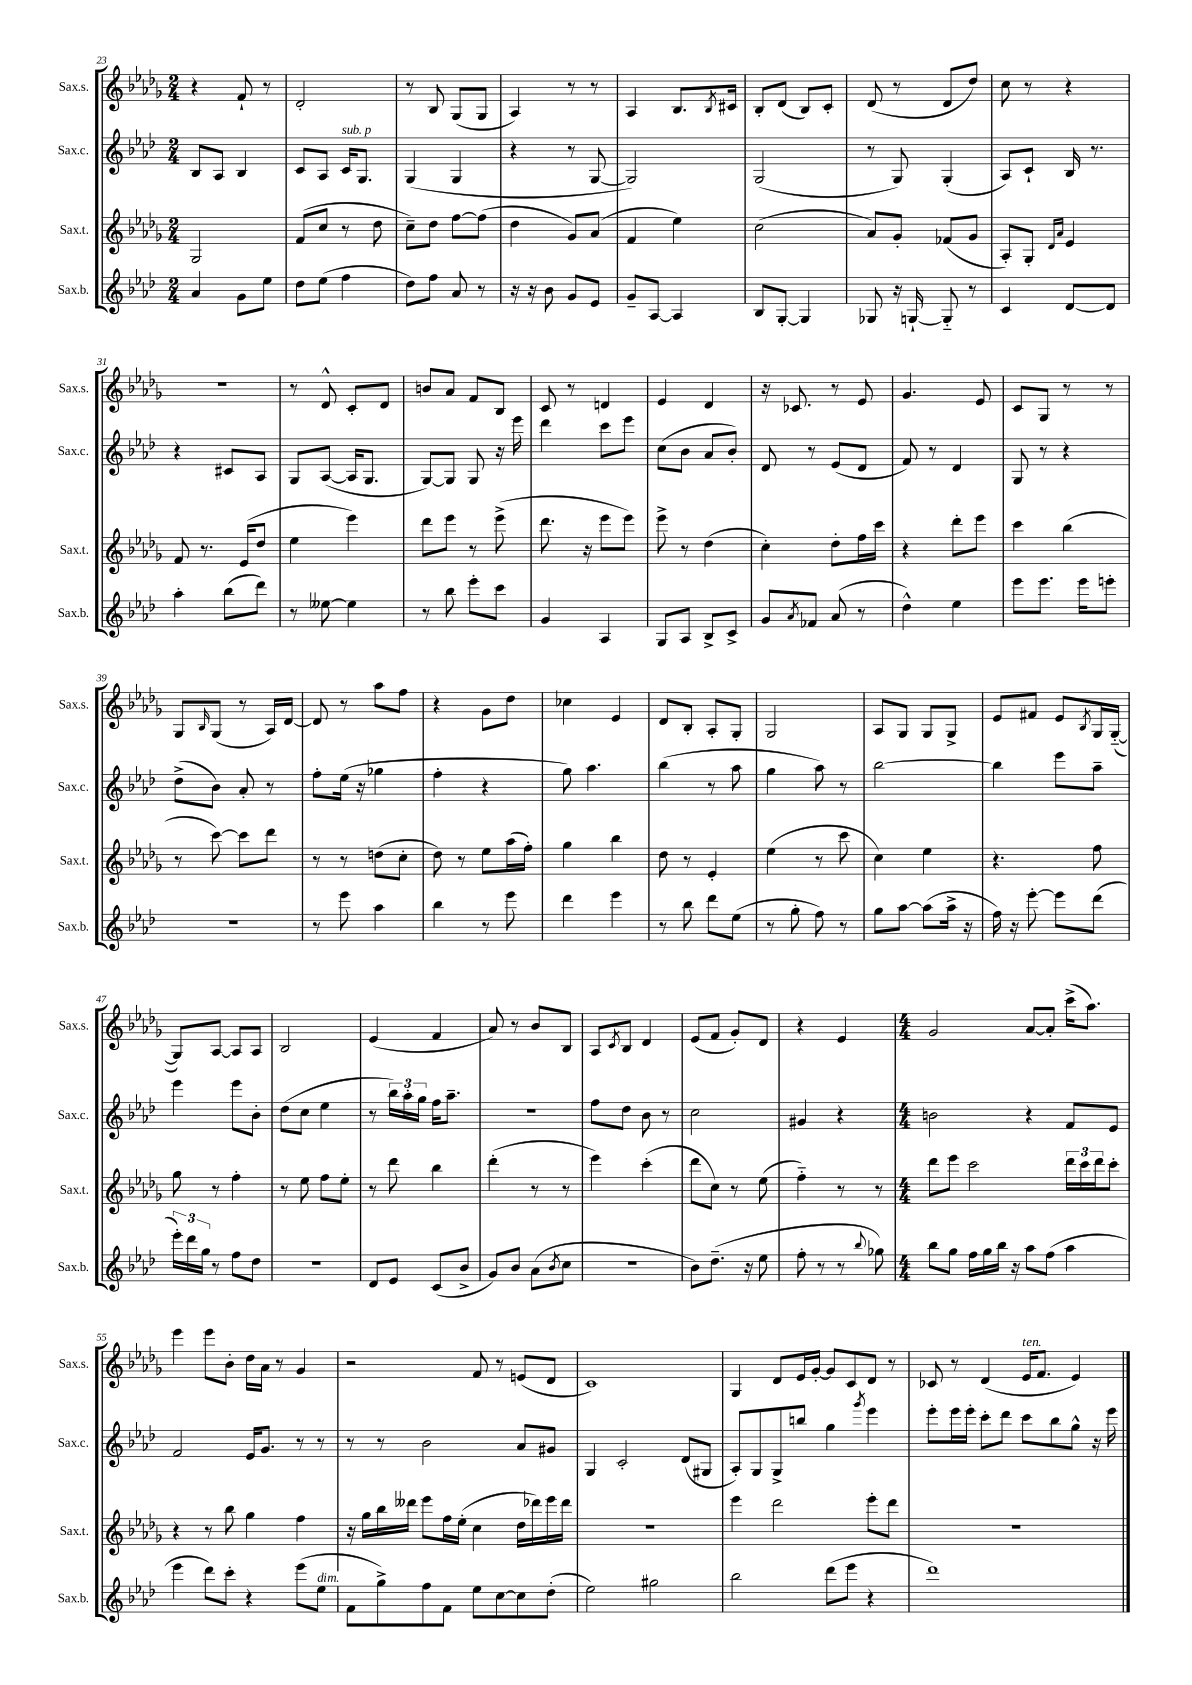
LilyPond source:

<<
\new StaffGroup <<
\new Staff = "s0" \with { instrumentName = "Sax.s." shortInstrumentName = "Sax.s." } {
    \clef treble \key des \major \numericTimeSignature \time 2/4
    r4 f'8-! r8 |
    des'2-. |
    r8 bes8 ges8( ges8 |
    aes4) r8 r8 |
    aes4 bes8. \acciaccatura { bes8 } cis'16 |
    bes8-. des'8( bes8) c'8-. |
    des'8( r8 des'8 des''8) |
    c''8 r8 r4 |
    r2 |
    r8 des'8-^ c'8-. des'8 |
    b'8 aes'8 f'8 bes8 |
    c'8 r8 d'4 |
    ees'4 des'4 |
    r16 ces'8. r8 ees'8 |
    ges'4. ees'8 |
    c'8 ges8 r8 r8 |
    ges8 \grace { bes16 } ges8( r8 aes16) des'16~ |
    des'8 r8 aes''8 f''8 |
    r4 ges'8 des''8 |
    ces''4 ees'4 |
    des'8 bes8-. aes8-. ges8-. |
    ges2 |
    aes8 ges8 ges8 ges8-> |
    ees'8 fis'8 ees'8 \acciaccatura { bes8 } ges16 ges16~-_( |
    ges8) aes8~ aes8 aes8 |
    bes2 |
    ees'4( f'4 |
    aes'8) r8 bes'8 bes8 |
    aes8 \acciaccatura { c'8 } bes8 des'4 |
    ees'8( f'8 ges'8-.) des'8 |
    r4 ees'4 |
    \numericTimeSignature \time 4/4 ges'2 aes'8~ aes'8-. c'''16->( aes''8.) |
    ees'''4 ees'''8 bes'8-. des''16 aes'16 r8 ges'4 |
    r2 f'8 r8 e'8( des'8 |
    c'1) |
    ges4 des'8 ees'16 ges'16~-. ges'8 c'8 des'8 r8 |
    ces'8 r8 des'4( ees'16^\markup { \italic "ten." } f'8. ees'4) \bar "|." |
}
\new Staff = "s1" \with { instrumentName = "Sax.c." shortInstrumentName = "Sax.c." } {
    \clef treble \key aes \major \numericTimeSignature \time 2/4
    bes8 aes8 bes4 |
    c'8 aes8 c'16^\markup { \italic "sub. p" } g8. |
    g4( g4 |
    r4 r8 g8~ |
    g2) |
    g2( |
    r8 g8) g4-.( |
    aes8) c'8-! bes16 r8. |
    r4 cis'8 aes8 |
    g8 aes8~( aes16 g8. |
    g8~) g8 g8 r16 ees'''16 |
    des'''4 c'''8 ees'''8 |
    c''8( bes'8 aes'8 bes'8-.) |
    des'8 r8 ees'8( des'8 |
    f'8) r8 des'4 |
    g8 r8 r4 |
    des''8->( bes'8) aes'8-. r8 |
    f''8-. ees''16( r16 ges''4 |
    f''4-. r4 |
    g''8) aes''4. |
    bes''4( r8 aes''8 |
    g''4 aes''8) r8 |
    bes''2~ |
    bes''4 ees'''8 aes''8-- |
    ees'''4 ees'''8 bes'8-. |
    des''8( c''8 ees''4 |
    r8 \tuplet 3/2 { bes''16) aes''16-. g''16 } f''16 aes''8.-- |
    R2 |
    f''8 des''8 bes'8 r8 |
    c''2 |
    gis'4 r4 |
    \numericTimeSignature \time 4/4 b'2 r4 f'8 ees'8 |
    f'2 ees'16 g'8. r8 r8 |
    r8 r8 bes'2 aes'8 gis'8 |
    g4 c'2-. des'8( gis8 |
    aes8-.) g8 g8-> b''8 g''4 \acciaccatura { g'''8 } ees'''4 |
    ees'''8-. ees'''16 ees'''16-. c'''8-. des'''8 c'''8 bes''8 g''8-^ r16 ees'''16 \bar "|." |
}
\new Staff = "s2" \with { instrumentName = "Sax.t." shortInstrumentName = "Sax.t." } {
    \clef treble \key des \major \numericTimeSignature \time 2/4
    ges2 |
    f'8( c''8 r8 des''8 |
    c''8--) des''8 f''8~ f''8( |
    des''4 ges'8) aes'8( |
    f'4 ees''4) |
    c''2( |
    aes'8) ges'8-. fes'8( ges'8 |
    aes8-.) ges8-. \grace { des'16 aes'16 } ees'4 |
    f'8 r8. ees'16( des''8 |
    ees''4 ees'''4) |
    des'''8 ees'''8 r8 ees'''8->( |
    des'''8. r16 ees'''8 ees'''8) |
    ees'''8-> r8 des''4( |
    c''4-.) des''8-. f''16 c'''16 |
    r4 des'''8-. ees'''8 |
    c'''4 bes''4( |
    r8 c'''8~) c'''8 des'''8 |
    r8 r8 d''8( c''8-. |
    des''8) r8 ees''8 aes''16( f''16-.) |
    ges''4 bes''4 |
    des''8 r8 ees'4-. |
    ees''4( r8 c'''8 |
    c''4) ees''4 |
    r4. f''8 |
    ges''8 r8 f''4-. |
    r8 ees''8 f''8 ees''8-. |
    r8 des'''8 bes''4 |
    des'''4-.( r8 r8 |
    ees'''4) c'''4-.( |
    des'''8 c''8) r8 ees''8( |
    f''4-_) r8 r8 |
    \numericTimeSignature \time 4/4 des'''8 ees'''8 c'''2 \tuplet 3/2 { des'''16 c'''16 des'''16 } c'''8-. |
    r4 r8 bes''8 ges''4 f''4 |
    r16 ges''16 bes''16 deses'''16 ees'''8 f''16 ees''16-.( c''4 des''16 des'''16) ees'''16 des'''16 |
    R1 |
    ees'''4 des'''2 ees'''8-. des'''8 |
    R1 \bar "|." |
}
\new Staff = "s3" \with { instrumentName = "Sax.b." shortInstrumentName = "Sax.b." } {
    \clef treble \key aes \major \numericTimeSignature \time 2/4
    aes'4 g'8 ees''8 |
    des''8 ees''8( f''4 |
    des''8) f''8 aes'8 r8 |
    r16 r16 bes'8 g'8 ees'8 |
    g'8-- aes8~ aes4 |
    bes8 g8~-. g4 |
    ges8 r16 g16~-! g8-_ r8 |
    c'4 des'8~ des'8 |
    aes''4-. bes''8( des'''8) |
    r8 eeses''8~ eeses''4 |
    r8 bes''8 ees'''8-. c'''8 |
    g'4 aes4 |
    g8 aes8 bes8-> c'8-> |
    g'8 \acciaccatura { aes'8 } fes'8 aes'8( r8 |
    des''4-^) ees''4 |
    ees'''8 ees'''8. ees'''16 e'''8-. |
    r2 |
    r8 ees'''8 aes''4 |
    bes''4 r8 ees'''8 |
    des'''4 ees'''4 |
    r8 bes''8 des'''8 ees''8( |
    r8 g''8-. f''8) r8 |
    g''8 aes''8~ aes''8( aes''16-> r16 |
    f''16) r16 ees'''8~-. ees'''8 des'''8( |
    \tuplet 3/2 { ees'''16-.) des'''16 g''16 } r8 f''8 des''8 |
    r2 |
    des'8 ees'8 c'8( bes'8-> |
    g'8) bes'8 aes'8( \acciaccatura { bes'8 } c''8 |
    r2 |
    bes'8) des''8.--( r16 ees''8 |
    f''8-. r8 r8 \appoggiatura { bes''8 } ges''8) |
    \numericTimeSignature \time 4/4 bes''8 g''8 f''16 g''16 bes''16 r16 aes''8 f''8( aes''4 |
    ees'''4 des'''8) c'''8-. r4 ees'''8( ees''8^\markup { \italic "dim." } |
    f'8 g''8->) f''8 f'8 ees''8 c''8~ c''8 des''8-.( |
    ees''2) gis''2 |
    bes''2 des'''8( ees'''8 r4 |
    des'''1) \bar "|." |
}
>>
>>
\layout { \context { \Score currentBarNumber = #23 } }
